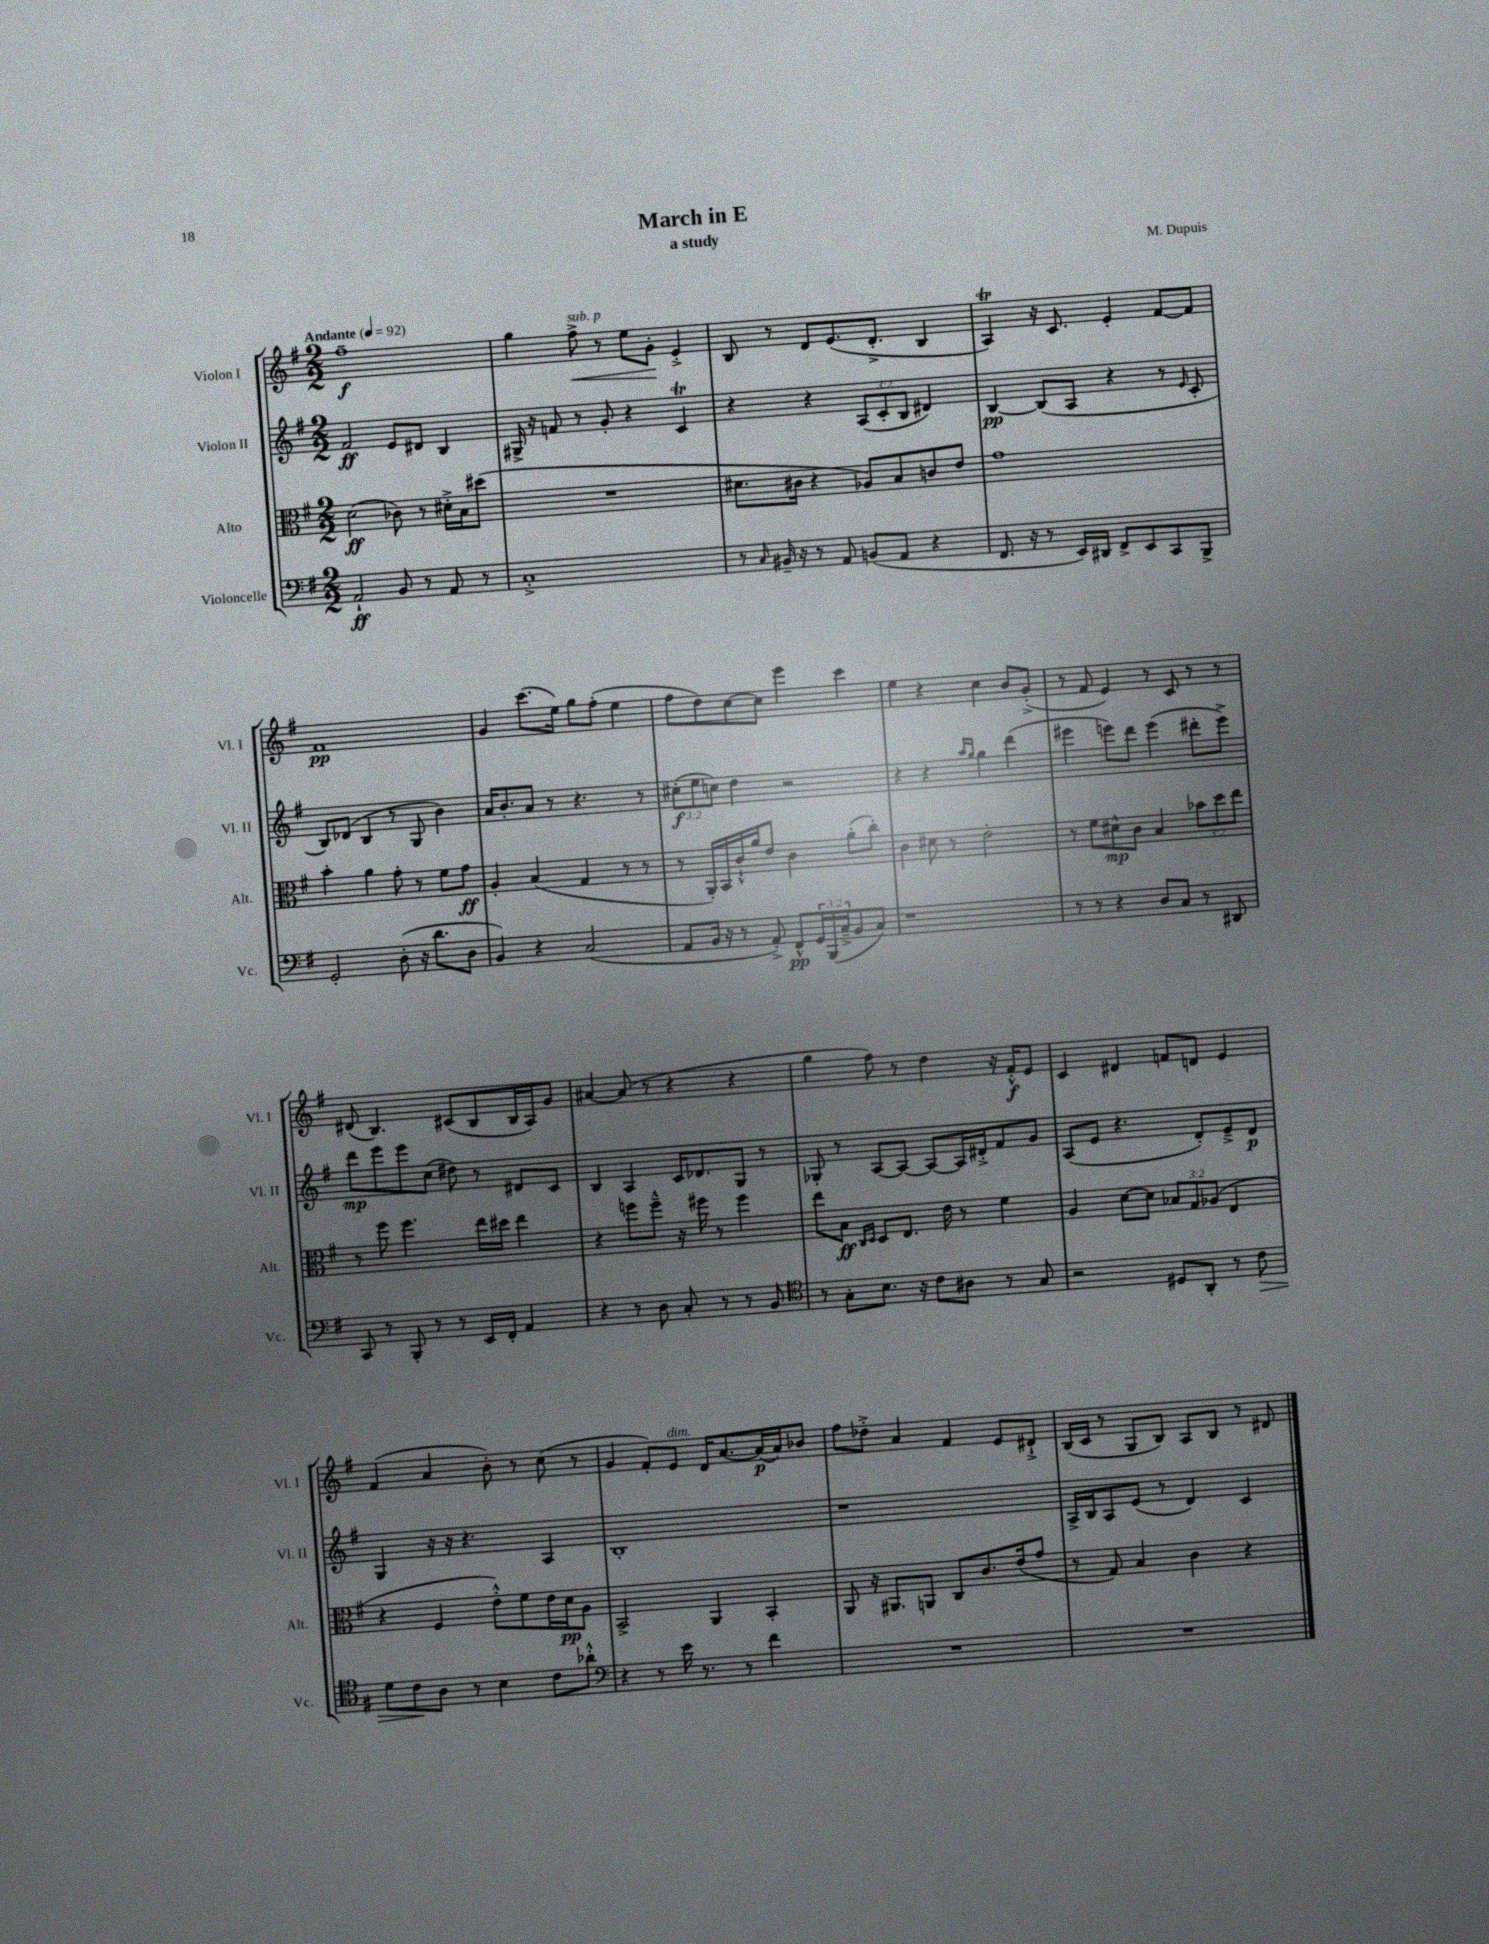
\header { title = "March in E" composer = "M. Dupuis" subtitle = "a study" }
<<
\new StaffGroup <<
\new Staff = "s0" \with { instrumentName = "Violon I" shortInstrumentName = "Vl. I" } {
    \clef treble \key g \major \numericTimeSignature \time 2/2 \tempo "Andante" 4 = 92
    fis''1--\f |
    g''4 fis''8->\<^\markup { \italic "sub. p" } r8 e''8 g'8-.\! e'4-.-> |
    b8 r8 d'8 e'8.( d'8.-.-> b4 |
    a4\trill) r16 c'8. e'4-. fis'8~ fis'8 |
    fis'1\pp |
    g'4 c'''8.( e''16) g''8 fis''8-.( e''4 |
    fis''8 d''8) c''8~ c''8 e'''4 c'''4 |
    e''4 r4 c''4 b'8 g'8-.->( |
    r8 fis'8 e'4) r8 c'8 r8 r8 |
    dis'8( b4.) cis'8( b8 b16 a16) g'8 |
    ais'4~ ais'8( r8 r4 r4 |
    g''4 fis''8) r8 d''4 r16 fis'16-.-^\f e'8 |
    c'4 dis'4 f'8 d'8 e'4 |
    fis'4( a'4 b'8-.) r8 c''8( r8 |
    g'4 fis'8-.) e'8^\markup { \italic "dim." } d'16 a'8.~ a'16\p( a'16) bes'8 |
    fis''8 des''8-.-> a'4 fis'4 e'8 dis'8-!-> |
    b16( c'16 r8 g8 b8) a8 b8 r8 dis'8 \bar "|." |
}
\new Staff = "s1" \with { instrumentName = "Violon II" shortInstrumentName = "Vl. II" } {
    \clef treble \key g \major \numericTimeSignature \time 2/2 \override Staff.TupletNumber.text = #tuplet-number::calc-fraction-text
    fis'2\ff e'8 dis'8 b4 |
    gis16-> r16 f'8 r8 g'8-. r4 c'4\trill |
    r4 r4 \tuplet 3/2 { a8( c'8-. b8 } dis'4) |
    b4~\pp b8( a8 r4 r8 \grace { e'16 } c'8-. |
    b8) des'8( b4 r8 g8 b'4) |
    a'16 b'8.-. a'8 r8 r4. r8 |
    \tuplet 3/2 { cis''8-.\f( e''8 c''8) } d''4 r2 |
    r4 r4 \grace { a''16 g''16 } g''4 d'''4( |
    eis'''4 e'''8) d'''8 e'''4( dis'''8-. e'''8->) |
    d'''8\mp e'''8 e'''8 c''8( dis''8) r8 dis'8 c'8 |
    b4 a4 c'16 des'8. g8 r8 |
    ges8-. r8 a8~ a8~ a8~ a16 dis'16-.-> fis'8 g'8 |
    a8( e'8 r4. d'8-.) e'8---> d'8\p |
    g4 r16 r16 r4. a4 |
    b1-. |
    r1 |
    a16-> b16 a8 e'8( r8 d'4) c'4 \bar "|." |
}
\new Staff = "s2" \with { instrumentName = "Alto" shortInstrumentName = "Alt." } {
    \clef alto \key g \major \numericTimeSignature \time 2/2 \override Staff.TupletNumber.text = #tuplet-number::calc-fraction-text
    d'2\ff( ces'8) r8 dis'16-.-> b16 dis''8( |
    R1 |
    dis'8. cis'16 r4 aes8) b8 c'8 e'8 |
    g'1 |
    b'4-. a'4 g'8-. r8 fis'8 g'8\ff |
    a4-. b4( g4 r8 r8 |
    r8 a,16-.) b,16 c'16-!-^ a'16 e'8 c'4 a'8-.( c''8-.) |
    c'4 dis'8 r8 e'2-. |
    r8 fis'8 dis'8-^\mp c'8 b4 \tuplet 3/2 { bes'8 d''8 e''8 } |
    r8 fis''8 fis''4. e''16 dis''16 e''4 |
    r4 f''8 f''8---^ r16 fis''16 r8 fis''4 |
    e''8 b8\ff \grace { c16 d16 } d8 e8. e'16 r8 fis'4 |
    a4 d'8~ d'8 \tuplet 3/2 { bes8 g8 aes8( } e4 |
    r4 fis4 e'8-.-^) fis'8 e'16 d'16\pp a8 |
    b,2-> a,4 b,4-. |
    a,8 r16 ais,8. a,8 c8 c'8. e'16( g'8 |
    r8 g8) b4 c'4 r4 \bar "|." |
}
\new Staff = "s3" \with { instrumentName = "Violoncelle" shortInstrumentName = "Vc." } {
    \clef bass \key g \major \numericTimeSignature \time 2/2 \override Staff.TupletNumber.text = #tuplet-number::calc-fraction-text
    a,2-!\ff b,8 r8 a,8 r8 |
    c1-.-> |
    r8 \grace { c16 } bis,16-- r16 r8 a,8 b,8( a,8 r4 |
    fis,8. r16 r8 e,16) dis,16 fis,8-> e,8 c,8 b,,8-> |
    g,2-. d8-.( r16 d'8. d8 |
    b,4) r4 c2( |
    a,8 b,16 r16 r8 a,8-.->) fis,8-^\pp \tuplet 3/2 { g,16 b,,16( c16---> } b,8 c8) |
    r1 |
    r8 r8 r4 d8 c8 r8 dis,8 |
    c,8 r8 b,,8-. r8 r8 e,16 fis,16-. a,4 |
    r4 r8 d8 c8-. r8 r8 b,8 |
    \clef tenor r8 g8-. b8. r16 c'8 ais8 r8 g8 |
    r2 dis8 a,8-. r8 c'8\> |
    d'8 c'8\! a8 r8 b4 c'8 aes'8-.-^ |
    \clef bass r4 r8 e'16 r8. r8 fis'4 |
    R1 |
    R1 \bar "|." |
}
>>
>>
\layout { \context { \Score \remove "Bar_number_engraver" } }
